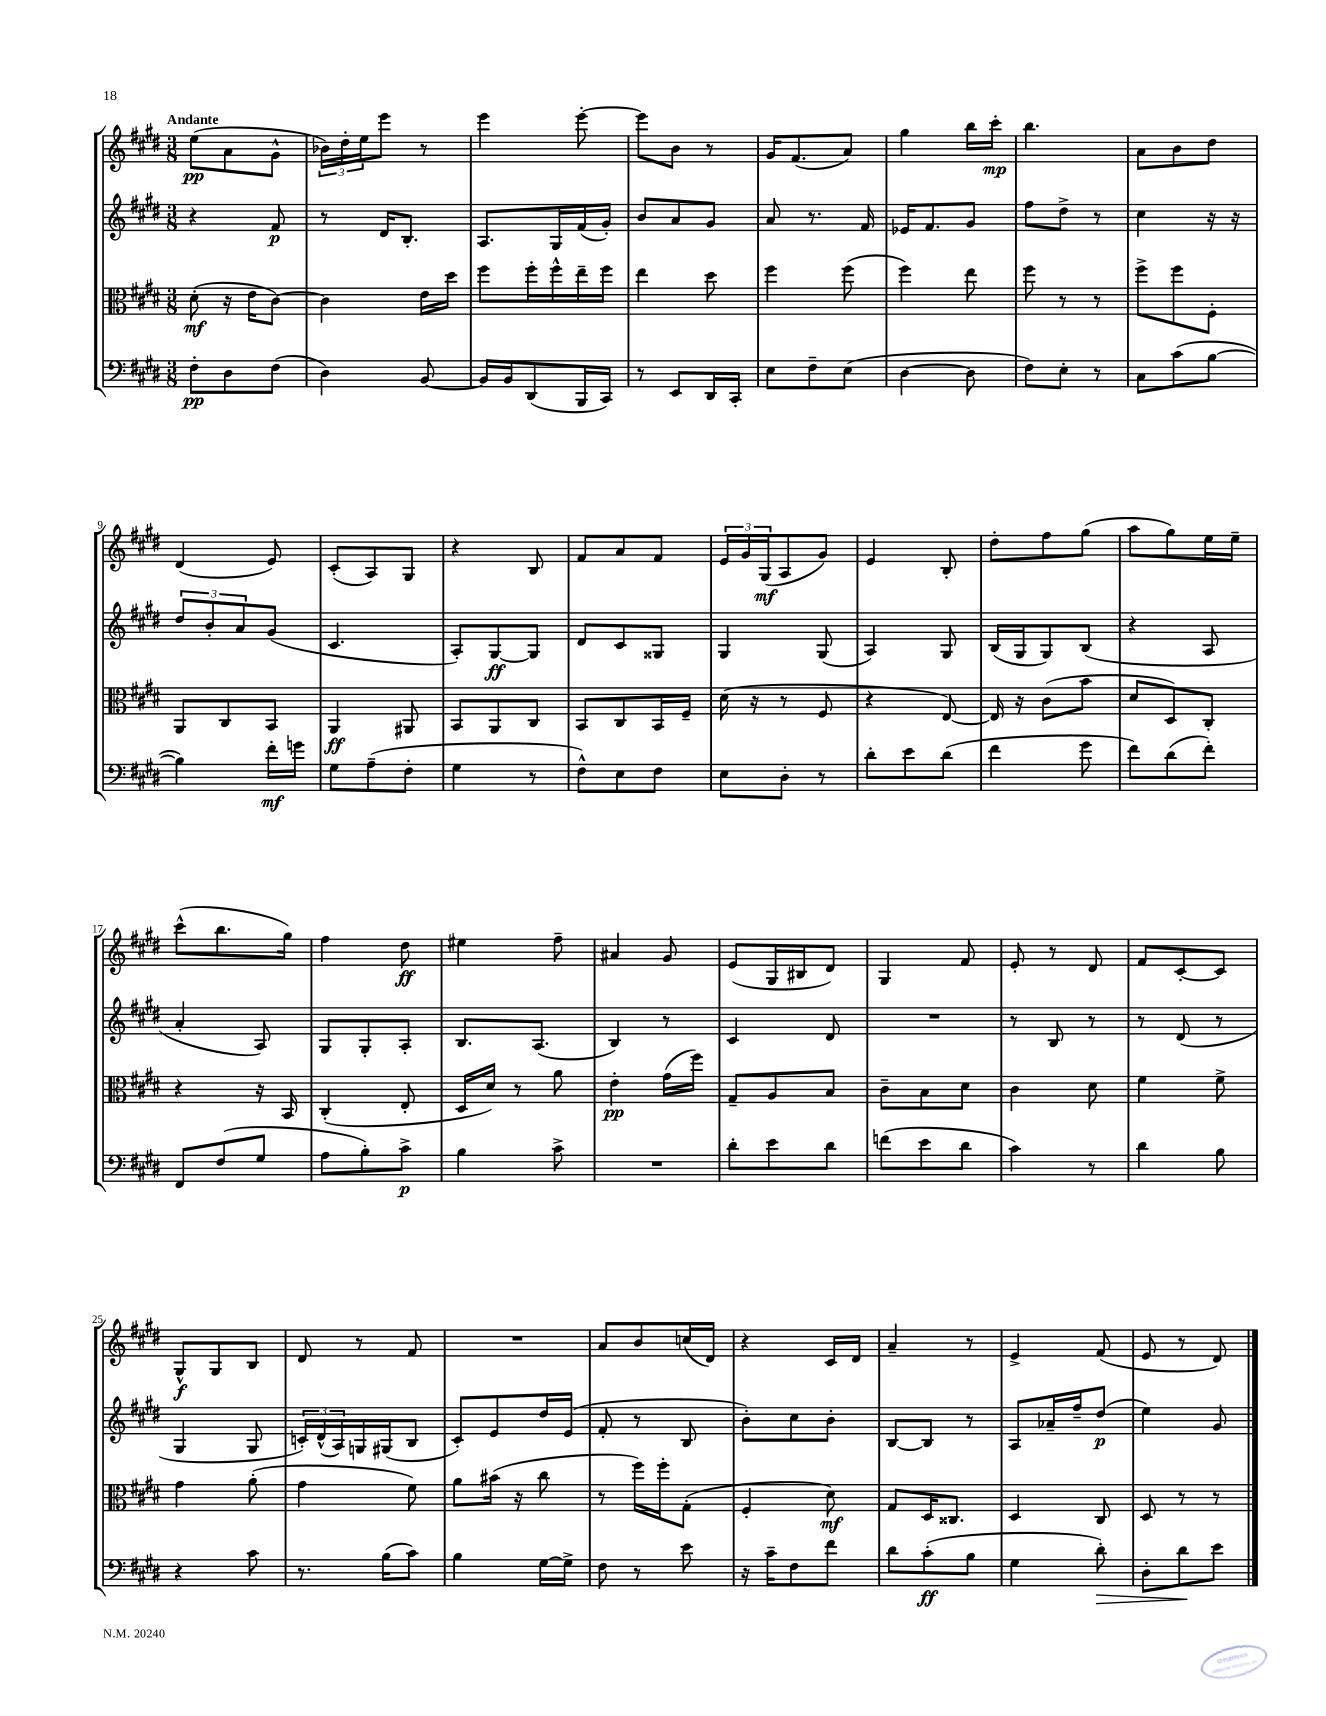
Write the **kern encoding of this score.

**kern	**kern	**kern	**kern
*staff4	*staff3	*staff2	*staff1
*clefF4	*clefC3	*clefG2	*clefG2
*k[f#c#g#d#]	*k[f#c#g#d#]	*k[f#c#g#d#]	*k[f#c#g#d#]
*M3/8	*M3/8	*M3/8	*M3/8
8F#'	(8d#'	4r	(8ee
8D#	16r	.	8a
.	16e	.	.
(8F#	[8c#)	8f#	8g#^^
=	=	=	=
4D#)	4c#]	8r	24b-)
.	.	.	24dd#'
.	.	.	24ee
.	.	16d#	8eee
.	.	8.B'	.
[8BB	16e	.	8r
.	16dd#	.	.
=	=	=	=
16BB]	8ff#	8.A	4eee
16BB	.	.	.
(8DD#	16ff#'	.	.
.	16ff#^^	16G#	.
16BBB	16ee~	(16f#	[8eee'
16CC#)	16ff#	16g#')	.
=	=	=	=
8r	4ee	8b	8eee]
8EE	.	8a	8b
16DD#	8dd#	8g#	8r
16CC#'	.	.	.
=	=	=	=
8E	4ff#	8a	16g#
.	.	.	(8.f#
8F#~	.	8.r	.
(8E	(8ff#	.	8a)
.	.	16f#	.
=	=	=	=
[4D#	4ff#)	16e-	4gg#
.	.	8.f#	.
8D#]	8ee	8g#	16bb
.	.	.	16ccc#'
=	=	=	=
8F#)	8ff#	8ff#	4.bb
8E'	8r	8dd#^	.
8r	8r	8r	.
=	=	=	=
8C#	8ff#^	4cc#	8a
(8c#	8ff#	.	8b
[8B	8F#'	16r	8dd#
.	.	16r	.
=	=	=	=
4B])	8AA	12dd#	(4d#
.	.	12b'	.
.	8C#	.	.
.	.	12a	.
16f#'	8BB	(8g#	8e)
16g	.	.	.
=	=	=	=
8G#	4AA	4.c#	(8c#'
(8A~	.	.	8A)
8F#'	8AA#	.	8G#
=	=	=	=
4G#	8BB	8A')	4r
.	8AA	[8G#	.
8r	8C#	8G#]	8B
=	=	=	=
8F#^^)	8BB	8d#	8f#
8E	8C#	8c#	8a
8F#	16BB	8G##	8f#
.	16F#~	.	.
=	=	=	=
8E	(16d#	4G#	24e
.	.	.	24g#
.	16r	.	.
.	.	.	(24G#
8D#'	8r	.	8A
8r	8F#	(8G#	8g#)
=	=	=	=
8d#'	4r	4A)	4e
8e	.	.	.
(8d#	[8E)	8G#	8B'
=	=	=	=
4f#	16E]	(16B	8dd#'
.	16r	16G#	.
.	(8c#	8G#)	8ff#
8g#	8b	(8B	(8gg#
=	=	=	=
8f#)	8d#	4r	8aa
(8d#	8D#)	.	8gg#)
8f#')	8C#'	8A	16ee
.	.	.	16ee~
=	=	=	=
8FF#	4r	4a'	(8ccc#^^
(8F#	.	.	8.bb
8G#	16r	8A)	.
.	16BB	.	16gg#)
=	=	=	=
8A	(4C#'	8G#	4ff#
8B')	.	8G#'	.
8c#^	8E'	8A'	8dd#
=	=	=	=
4B	16D#	8.B	4ee#
.	16d#)	.	.
.	8r	.	.
.	.	(8.A	.
8c#^	8a	.	8ff#~
=	=	=	=
4.r	4e'	4B)	4a#
.	(16g#	8r	8g#
.	16ff#)	.	.
=	=	=	=
8d#'	8G#~	4c#	(8e
8e	8A	.	16G#
.	.	.	16B#
8d#	8B	8d#	8d#)
=	=	=	=
(8f	8c#~	4.r	4G#
8e	8B	.	.
8d#	8d#	.	8f#
=	=	=	=
4c#)	4c#	8r	8e'
.	.	8B	8r
8r	8d#	8r	8d#
=	=	=	=
4d#	4f#	8r	8f#
.	.	(8d#	[8c#'
8B	8f#^	8r	8c#]
=	=	=	=
4r	4g#	4G#	8G#^^
.	.	.	8G#
8c#	(8a'	8G#	8B
=	=	=	=
8.r	4g#	24c')	8d#
.	.	(24d#^^	.
.	.	24A)	.
.	.	16G	8r
(16B	.	(16G#	.
8c#)	8f#)	8B	8f#
=	=	=	=
4B	8a	8c#')	4.r
.	(16b#	8e	.
.	16r	.	.
[16G#	8cc#	16dd#	.
16G#^]	.	(16e	.
=	=	=	=
8F#	8r	8f#'	8a
8r	16ff#)	8r	8b
.	16ff#'	.	.
8e	(8G#'	8B	(16cc
.	.	.	16d#)
=	=	=	=
16r	4F#'	8b')	4r
16c#~	.	.	.
8F#	.	8cc#	.
8f#	8d#)	8b'	16c#
.	.	.	16d#
=	=	=	=
8d#	8G#	[8B	4a~
(8c#'	16D#	8B]	.
.	8.C##	.	.
8B	.	8r	8r
=	=	=	=
4G#	4D#	8A	4e^
.	.	16a-~	.
.	.	16ff#~	.
8d#')	8C#	(8dd#	(8f#
=	=	=	=
8D#'	8D#	4ee)	8e
8d#	8r	.	8r
8e	8r	8g#	8d#)
==	==	==	==
*-	*-	*-	*-
